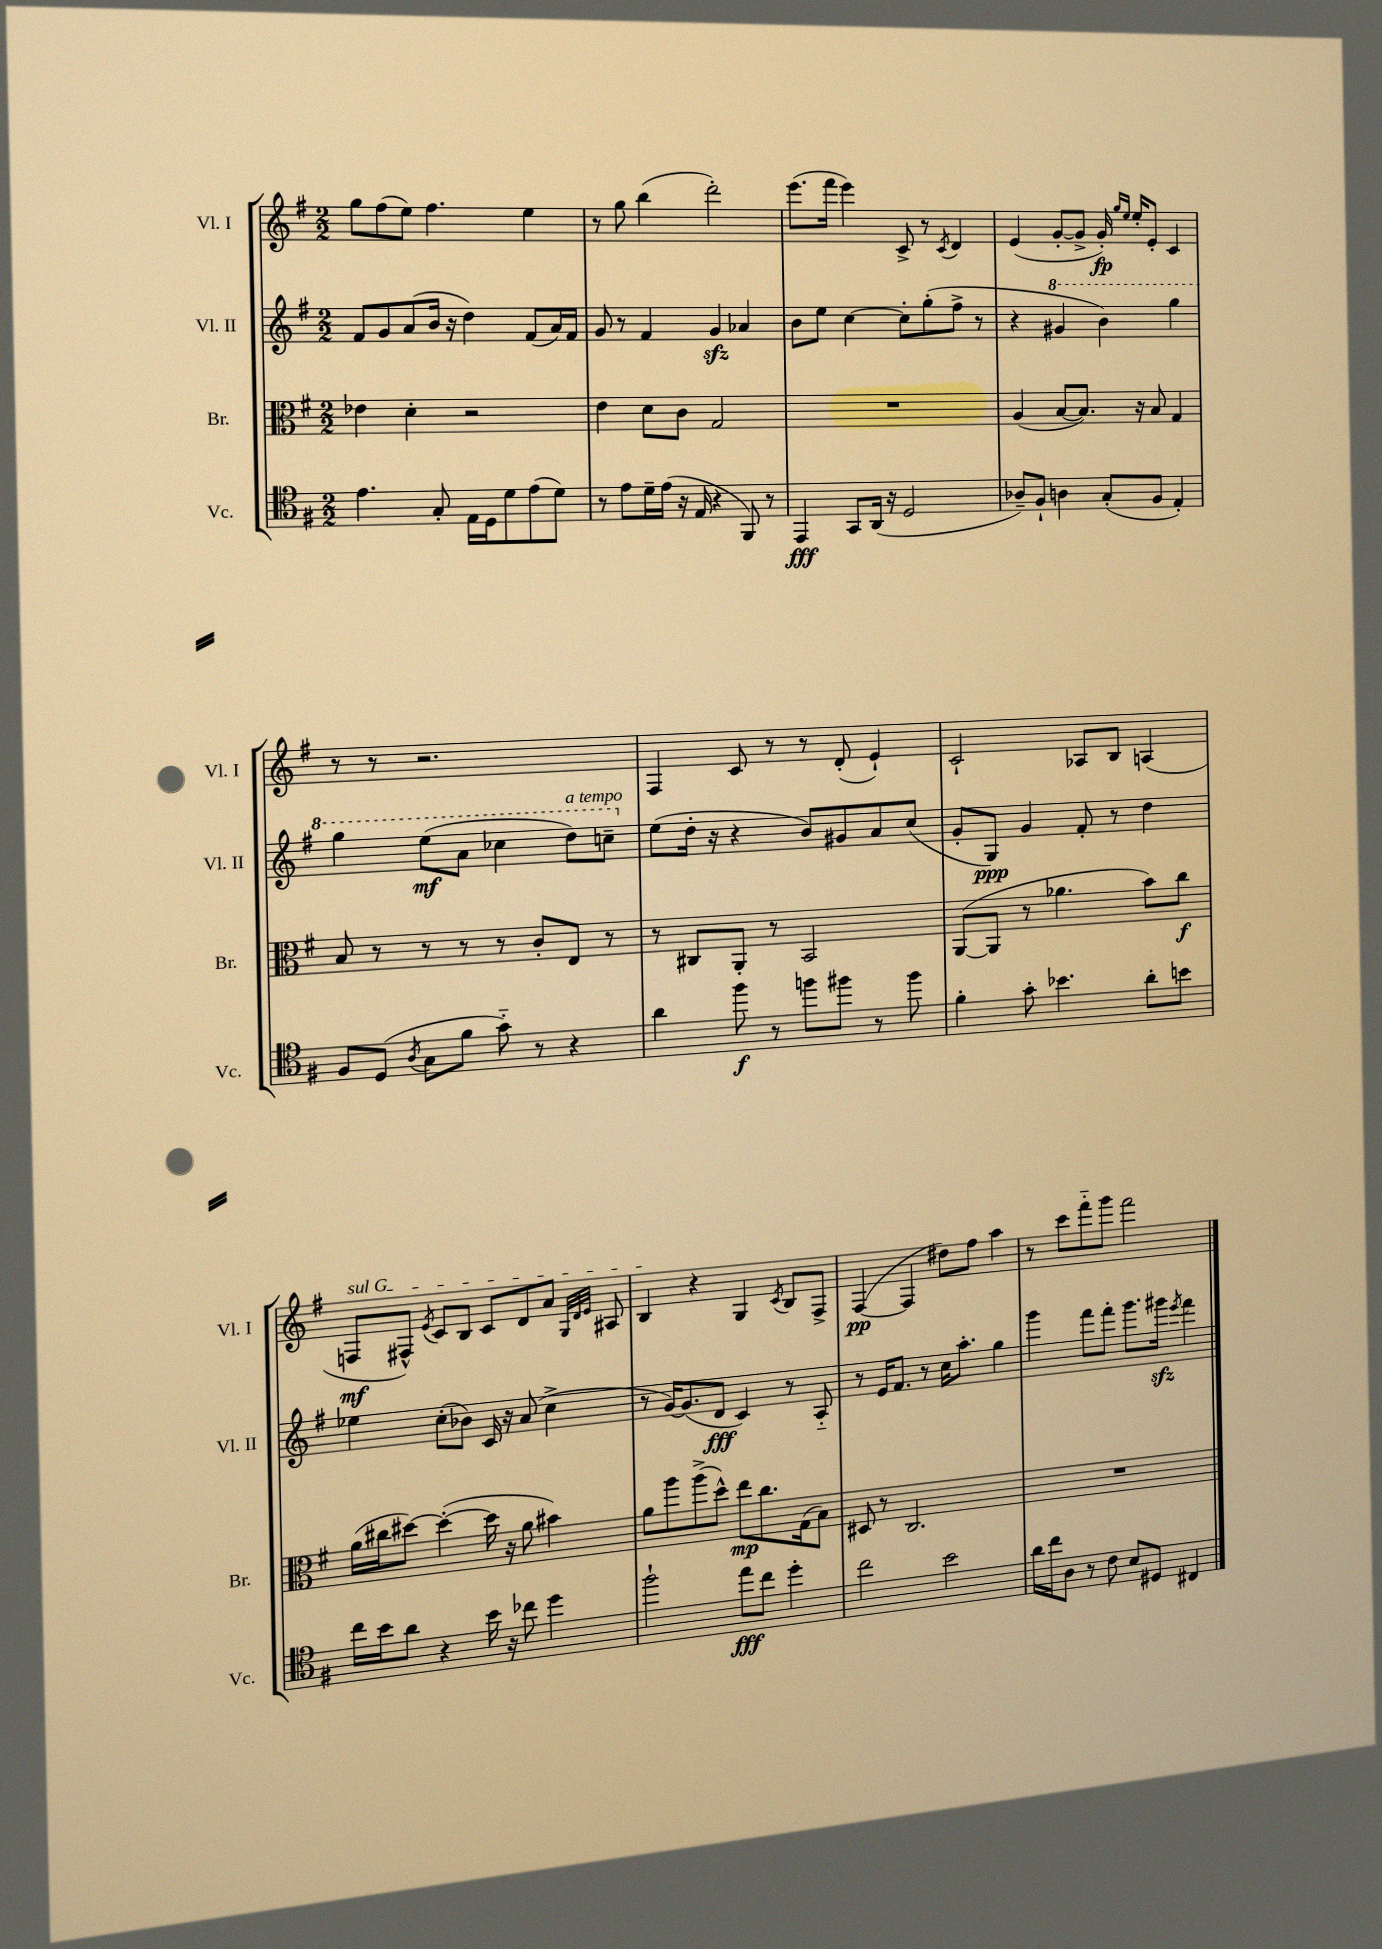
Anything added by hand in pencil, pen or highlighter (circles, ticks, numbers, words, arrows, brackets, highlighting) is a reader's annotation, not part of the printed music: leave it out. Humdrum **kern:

**kern	**kern	**kern	**kern
*staff4	*staff3	*staff2	*staff1
*clefC4	*clefC3	*clefG2	*clefG2
*k[f#]	*k[f#]	*k[f#]	*k[f#]
*M2/2	*M2/2	*M2/2	*M2/2
4.e\	4e-\	8f#/L	8gg\L
.	.	8g/	(8ff#\
.	4d'\	(8a/	8ee\J)
8G'/	.	16b/Jk	4.ff#\
.	.	16r	.
16E\LL	2r	4dd\)	.
16D\J	.	.	.
8d\	.	.	.
(8e\	.	(8f#/L	4ee\
8d\J)	.	16a/L)	.
.	.	16f#/JJ	.
=	=	=	=
8r	4e\	8g/	8r
8e\L	.	8r	8gg\
16d~\L	8d\L	4f#/	(4bb\
(16e\JJ	.	.	.
16r	8c\J	.	.
16E/	.	.	.
4r	2G/	4g/	2ddd'\)
8FF#/)	.	4a-/	.
8r	.	.	.
=	=	=	=
4EE/	1r	8b\L	(8.eee\L
.	.	8ee\J	.
.	.	.	16fff#\Jk
8GG/L	.	[4cc\	4eee\)
(16AA/Jk	.	.	.
16r	.	.	.
2D/	.	8cc'\]L	8c^/
.	.	(8gg'\	8r
.	.	.	8qc/
.	.	8ff#^\J	4d/
.	.	8r	.
=	=	=	=
8A-~/L)	(4A/	4r	(4e/
8F#`/J	.	.	.
4A\	[8B/L	4gg#/	[8g'/L
.	8.B/]J)	.	8g^/]J
(8G'/L	.	4bb\)	16g'/)
.	.	.	16qqgg/LL
.	.	.	16qqee/JJ
.	16r	.	16ee'/LK
8F#/J	8B/	.	8e'/J
4E'/)	4G/	4ggg\	4c/
=	=	=	=
8F#/L	8B/	4ggg\	8r
(8D/J	8r	.	8r
8qA/	.	.	.
8G\L	8r	(8eee\L	2.r
8f#\J	8r	8aa\J	.
8g'~\)	8r	4ccc-\	.
8r	8c'/L	.	.
4r	8E/J	8ddd\L)	.
.	8r	8ccc~\J	.
=	=	=	=
4a\	8r	(8ee\L	4F#/
.	8C#/L	16dd'\Jk	.
.	.	16r	.
8ff#\	8AA'/J	4r	8c/
8r	8r	.	8r
8ff\L	2BB/	8b/L)	8r
8ff#\J	.	8g#/	(8d'/
8r	.	8a/	4e`/)
8ff#\	.	(8cc/J	.
=	=	=	=
4f#'\	([8AA/L	8g'/L	2c`/
.	8AA/]J	8G/J)	.
8g'\	8r	4g/	.
4.b-\	4.a-\	.	.
.	.	8f#'/	8A-/L
.	.	8r	8B/J
8a'\L	8b\L)	4dd\	(4A/
8b\J	8cc\J	.	.
=	=	=	=
16cc\LL	(16a\LL	4ee-\	8F/L
16b\J	16cc#\J	.	.
8a\J	[8dd#\J)	.	8F#^^/J)
.	.	.	8qe/
4r	(4dd#'\_	(8cc'\L	8c/L
.	.	8b-\J)	8B/J
16b\	16dd#\]	16c/	8c/L
16r	16r	16r	.
8cc-\	8a\	(8a/	8d/
4dd\	4b#\)	4cc^\	8a/J
.	.	.	32qqG/LLL
.	.	.	32qqd/
.	.	.	32qqe/JJJ
.	.	.	8A#/
=	=	=	=
2ff#`\	8a\L	8r	4B/
.	8aa\	[16g/LK)	.
.	.	(8.g/]	.
.	(8aa^\	.	4r
.	8dd^^\J)	8d/J	.
8ee\L	8ee\L	4c/)	4G/
8cc\J	8.cc\	.	.
.	.	.	8qc/
4dd'\	.	8r	8B/L
.	(16G\k	.	.
.	8B\J)	8A'~/	8F#^/J
=	=	=	=
2cc\	8D#/	8r	([4F#/
.	8r	16e/LK	.
.	.	8.f#/J	.
.	2.C/	.	4F#/]
.	.	8r	.
2b\	.	16cc\LK	8dd#\L)
.	.	8.aa'\J	.
.	.	.	8ff#\J
.	.	4gg\	4aa\
=	=	=	=
16a\LL	1r	4ggg\	8r
16cc\J	.	.	.
8A\J	.	.	8ccc\L
8r	.	8fff#\L	8fff#'~\
8c\	.	8fff#'\J	8ggg\J
8B/L	.	8.ggg\L	2fff#\
8D#/J	.	.	.
.	.	16ggg#\Jk	.
.	.	8qeee/	.
4C#/	.	4fff#\	.
==	==	==	==
*-	*-	*-	*-
